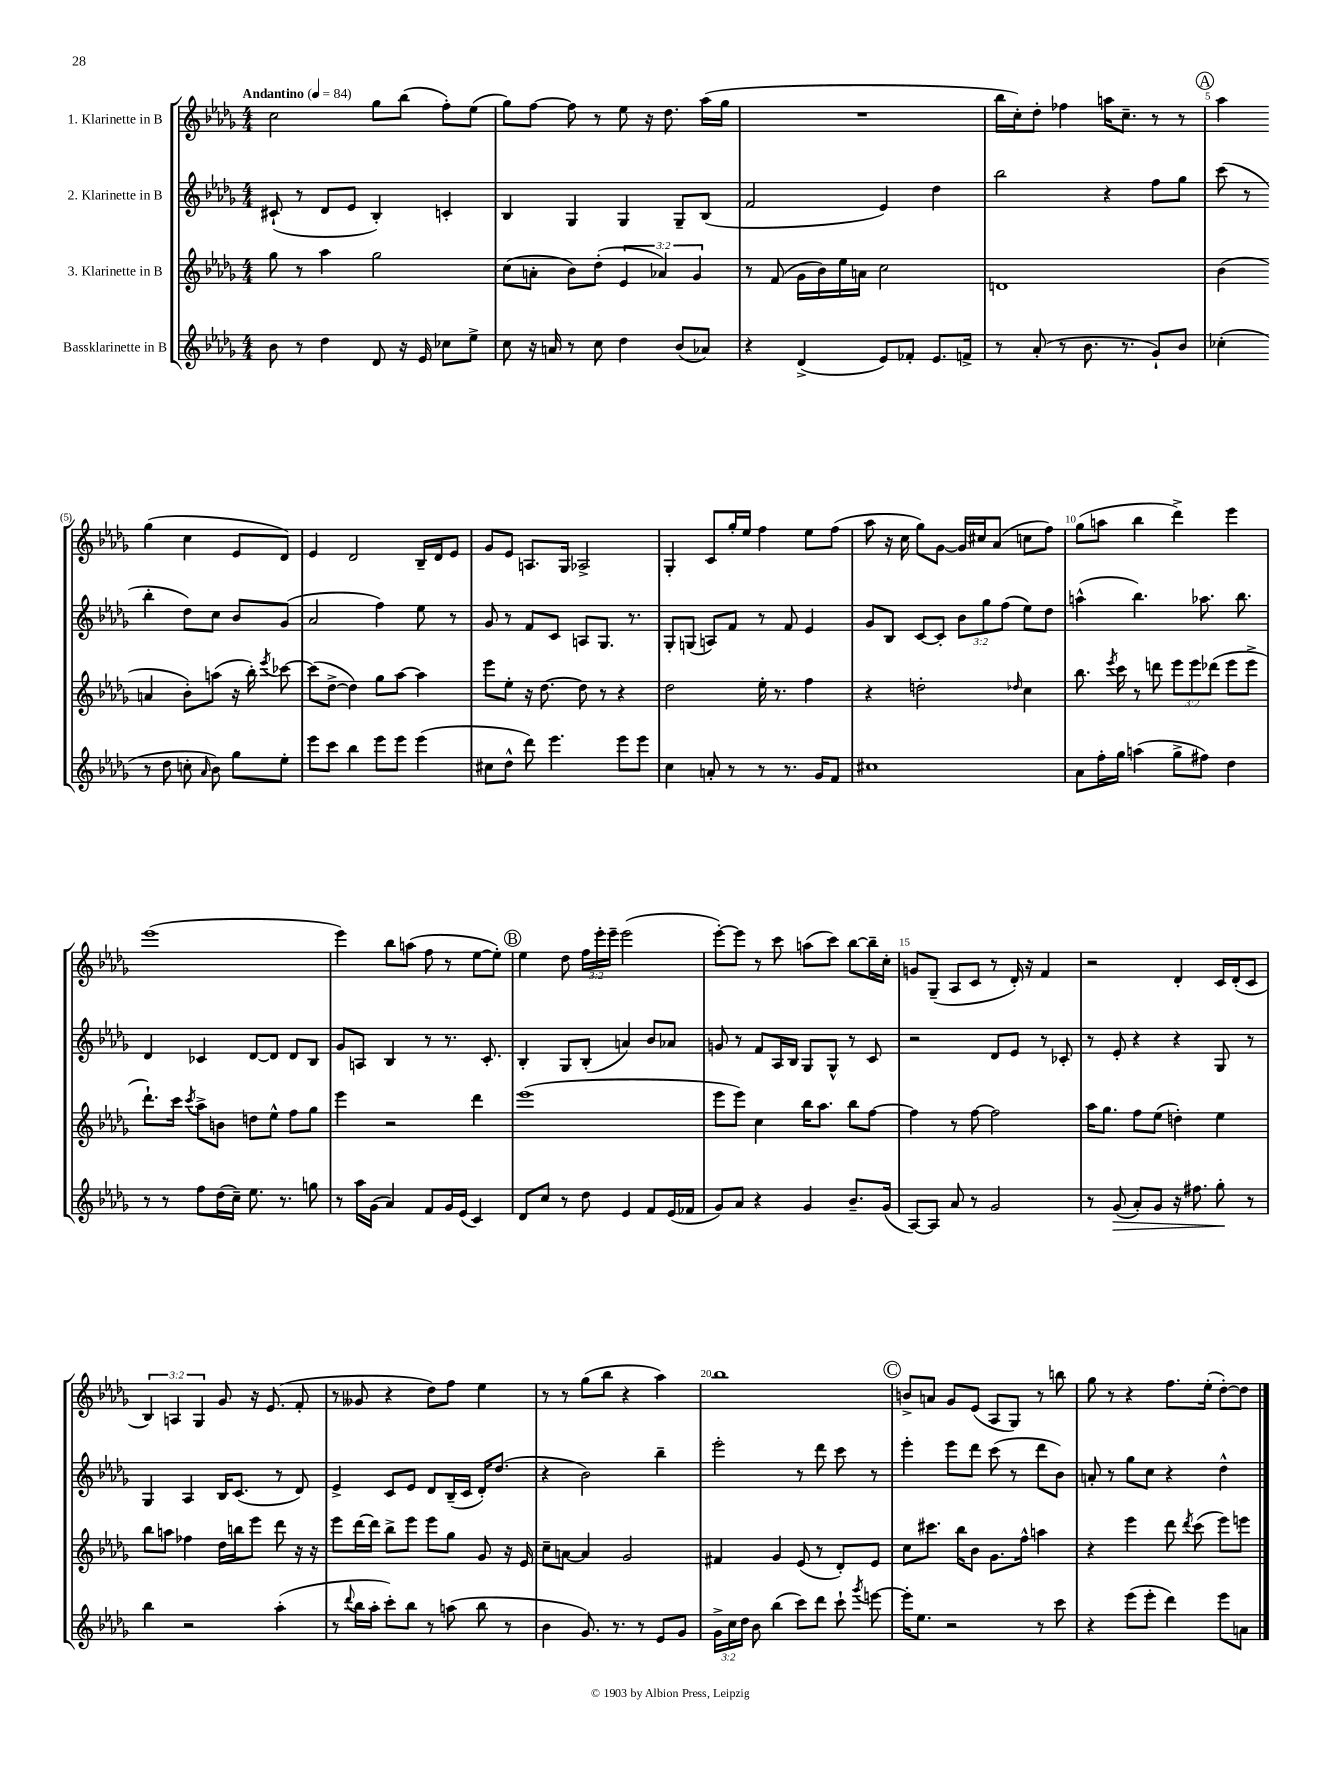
<<
\new StaffGroup <<
\new Staff = "s0" \with { instrumentName = "1. Klarinette in B" } {
    \clef treble \key des \major \numericTimeSignature \time 4/4 \override Staff.TupletNumber.text = #tuplet-number::calc-fraction-text \tempo "Andantino" 4 = 84
    \autoBeamOff c''2 ges''8[ bes''8]( f''8[-.) ees''8]( |
    ges''8[) f''8]~ f''8 r8 ees''8 r16 des''8. aes''16[( ges''16] |
    R1 |
    bes''16[ c''16-.) des''8]-. fes''4 a''16[ c''8.]-- r8 r8 |
    \mark \markup { \circle "A" } aes''4 ges''4( c''4 ees'8[ des'8]) |
    ees'4 des'2 bes16[-- des'16 ees'8] |
    ges'8[ ees'8] a8.[ ges16] aes2-> |
    ges4-. c'8[ ges''16-. ees''16] f''4 ees''8[ f''8]( |
    aes''8 r16 c''16 ges''8[) ges'8]~ ges'16[ cis''16 aes'8]( c''8[ f''8]) |
    ges''8[( a''8] bes''4 des'''4->) ees'''4 |
    ees'''1( |
    ees'''4) bes''8[ a''8]( f''8 r8 ees''8[~ ees''8]-.) |
    \mark \markup { \circle "B" } ees''4 des''8 \tuplet 3/2 { f''16[ ees'''16-. ees'''16]-- } ees'''2( |
    ees'''8[~-.) ees'''8] r8 c'''8 a''8[( c'''8]) bes''8[~ bes''16-- c''16]-. |
    g'8[ ges8]--( aes8[ c'8] r8 des'16-.) r16 f'4 |
    r2 des'4-. c'16[ des'16-.( c'8] |
    \tuplet 3/2 { bes4) a4 ges4 } ges'8 r16 ees'8.( f'8-. |
    r8 geses'8 r4 des''8[) f''8] ees''4 |
    r8 r8 ges''8[( bes''8] r4 aes''4) |
    bes''1 |
    \mark \markup { \circle "C" } b'8[-> a'8] ges'8[ ees'8]( aes8[ ges8]) r8 b''8 |
    ges''8 r8 r4 f''8.[ ees''16]-.( des''8[~-.) des''8] \bar "|." |
}
\new Staff = "s1" \with { instrumentName = "2. Klarinette in B" } {
    \clef treble \key des \major \numericTimeSignature \time 4/4 \override Staff.TupletNumber.text = #tuplet-number::calc-fraction-text
    \autoBeamOff cis'8-!( r8 des'8[ ees'8] bes4-.) c'4-. |
    bes4 ges4 ges4 ges8[-- bes8]( |
    f'2 ees'4) des''4 |
    bes''2 r4 f''8[ ges''8] |
    \mark \markup { \circle "A" } c'''8( r8 bes''4-. des''8[) c''8] bes'8[ ges'8]( |
    aes'2 f''4) ees''8 r8 |
    ges'8 r8 f'8[ c'8] a8[ ges8.] r8. |
    ges8[-. g8]( a8[) f'8] r8 f'8 ees'4 |
    ges'8[ bes8] c'8[~ c'8]-. \tuplet 3/2 { bes'8[ ges''8 f''8]( } ees''8[) des''8] |
    a''4-^( bes''4.) aes''8. bes''8. |
    des'4 ces'4 des'8[~ des'8] des'8[ bes8] |
    ges'8[ a8] bes4 r8 r8. c'8.-. |
    \mark \markup { \circle "B" } bes4-. ges8[ bes8]-.( a'4) bes'8[ aes'8] |
    g'8 r8 f'8[ aes16 bes16] ges8[ ges8]-^ r8 c'8 |
    r2 des'8[ ees'8] r8 ces'8-. |
    r8 ees'8-. r4 r4 ges8 r8 |
    ges4 aes4 bes16[ c'8.]( r8 des'8) |
    ees'4-> c'8[ ees'8] des'8[ bes16--( c'16] des'16[-.) des''8.]( |
    r4 bes'2) bes''4-- |
    ees'''2-. r8 des'''8 c'''8 r8 |
    \mark \markup { \circle "C" } ees'''4-. ees'''8[ des'''8] c'''8( r8 des'''8[ bes'8]) |
    a'8-. r8 ges''8[ c''8] r4 des''4-^ \bar "|." |
}
\new Staff = "s2" \with { instrumentName = "3. Klarinette in B" } {
    \clef treble \key des \major \numericTimeSignature \time 4/4 \override Staff.TupletNumber.text = #tuplet-number::calc-fraction-text
    \autoBeamOff ges''8 r8 aes''4 ges''2 |
    c''8[( a'8]-. bes'8[) des''8]-.( \tuplet 3/2 { ees'4 aes'4) ges'4 } |
    r8 f'8( ges'16[ bes'16) ees''16 a'16] c''2 |
    d'1 |
    \mark \markup { \circle "A" } bes'4( a'4 bes'8[-.) a''8]( r16 bes''16-.) \acciaccatura { ees'''8 } ces'''8~ |
    ces'''8[( des''8]~-> des''4) ges''8[ aes''8]~ aes''4 |
    ees'''8[ ees''8]-. r16 des''8.~ des''8 r8 r4 |
    des''2 ees''16-. r8. f''4 |
    r4 d''2-. \grace { des''16 } c''4 |
    bes''8. \acciaccatura { ees'''8 } c'''16 r8 d'''8 \tuplet 3/2 { ees'''8[ ees'''8 des'''8]( } ees'''8[ ees'''8]-> |
    des'''8.[-!) c'''16] \acciaccatura { c'''8 } aes''8[-> b'8] d''8[ ees''8]-^ f''8[ ges''8] |
    ees'''4 r2 des'''4 |
    \mark \markup { \circle "B" } ees'''1( |
    ees'''8[ ees'''8]) c''4 bes''16[ aes''8.] bes''8[ f''8]~ |
    f''4 r8 f''8~ f''2 |
    aes''16[ ges''8.] f''8[ ees''8]( d''4-.) ees''4 |
    bes''8[ a''8] fes''4 des''16[ b''16 ees'''8] des'''8 r16 r16 |
    ees'''8[ des'''16~ des'''16] bes''8[-> ees'''8] ees'''8[ ges''8] ges'8 r16 ees'16 |
    c''8[-- a'8]~ a'4 ges'2 |
    fis'4 ges'4 ees'8( r8 des'8[-.) ees'8] |
    \mark \markup { \circle "C" } c''8[ cis'''8.] bes''16[ bes'8] ges'8.[ f''16]-^ a''4 |
    r4 ees'''4 des'''8 \acciaccatura { des'''8 } c'''8( ees'''8[) e'''8] \bar "|." |
}
\new Staff = "s3" \with { instrumentName = "Bassklarinette in B" } {
    \clef treble \key des \major \numericTimeSignature \time 4/4 \override Staff.TupletNumber.text = #tuplet-number::calc-fraction-text
    \autoBeamOff bes'8 r8 des''4 des'8 r16 ees'16 ces''8[ ees''8]-> |
    c''8 r16 a'16 r8 c''8 des''4 bes'8[( aes'8]) |
    r4 des'4->( ees'8[) fes'8]-. ees'8.[ f'16]-> |
    r8 aes'8-.( r8 bes'8. r8. ges'8[-!) bes'8] |
    \mark \markup { \circle "A" } ces''4-.( r8 des''8 c''8-. \grace { aes'16 } bes'8) ges''8[ ees''8]-. |
    ees'''8[ c'''8] bes''4 ees'''8[ ees'''8] ees'''4( |
    cis''8[ des''8]-^ des'''8) ees'''4. ees'''8[ ees'''8] |
    c''4 a'8-. r8 r8 r8. ges'16[ f'8] |
    cis''1 |
    aes'8[ f''16-. ges''16] a''4( ges''8[-> fis''8]) des''4 |
    r8 r8 f''8[ des''16( c''16]--) ees''8. r8. g''8 |
    r8 aes''16[ ges'16]( aes'4) f'8[ ges'16 ees'16]( c'4) |
    \mark \markup { \circle "B" } des'8[ c''8] r8 des''8 ees'4 f'8[ ees'16( fes'16] |
    ges'8[) aes'8] r4 ges'4 bes'8.[-- ges'16]( |
    aes8[~) aes8] aes'8 r8 ges'2 |
    r8 ges'8\>( aes'8[-.) ges'8] r16 fis''8. ges''8-.\! r8 |
    bes''4 r2 aes''4-.( |
    r8 \appoggiatura { des'''8 } bes''16[ aes''16]-. c'''8[-.) bes''8] r8 a''8( bes''8 r8 |
    bes'4 ges'8.) r8. r8 ees'8[ ges'8] |
    \tuplet 3/2 { ges'16[-> c''16 des''16] } bes'8 bes''4( c'''8[) des'''8] c'''8-! \acciaccatura { ges'''8 } e'''8~ |
    \mark \markup { \circle "C" } e'''16[-. ees''8.] r2 r8 c'''8 |
    r4 ees'''8[( ees'''8]-. des'''4) ees'''8[ a'8] \bar "|." |
}
>>
>>
\layout { \context { \Score \override BarNumber.break-visibility = ##(#f #t #t) barNumberVisibility = #(every-nth-bar-number-visible 5) } }
